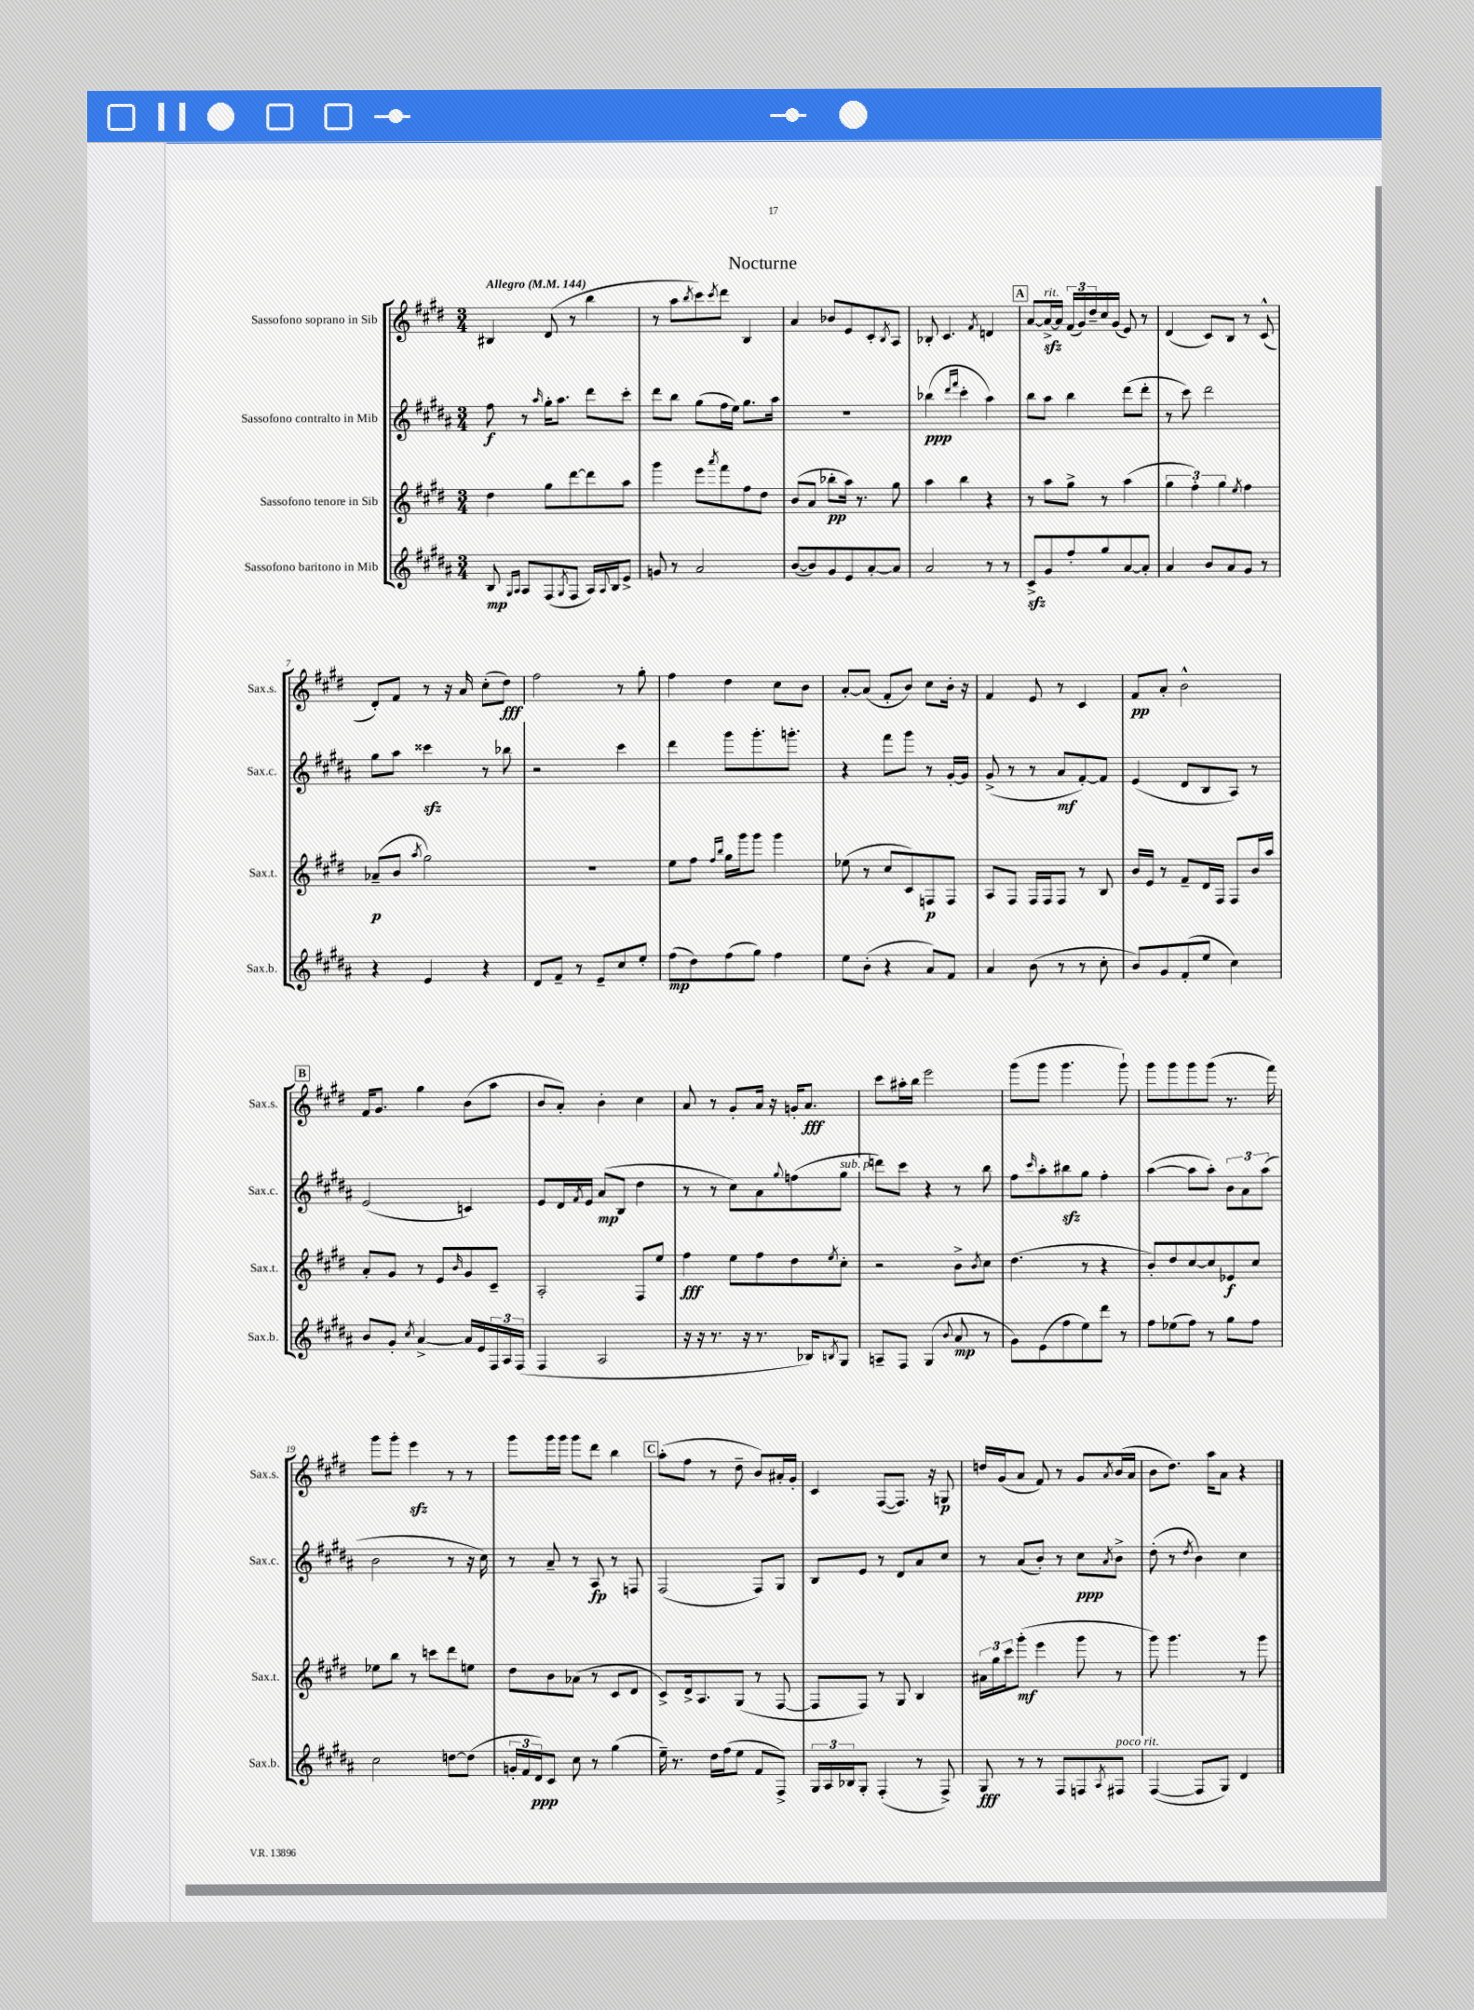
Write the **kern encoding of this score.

**kern	**kern	**kern	**kern
*staff4	*staff3	*staff2	*staff1
*clefG2	*clefG2	*clefG2	*clefG2
*k[f#c#g#d#a#]	*k[f#c#g#d#]	*k[f#c#g#d#a#]	*k[f#c#g#d#]
*M3/4	*M3/4	*M3/4	*M3/4
*MM144	*MM144	*MM144	*MM144
8B	4dd#	8ff#	4B#
16qqG#	.	.	.
16qqA#	.	.	.
8A#	.	8r	.
.	.	16qqaa#	.
(8F#	8gg#	16gg#'	(8d#
.	.	8.aa#	.
8qG#	.	.	.
8F#	[8ddd#	.	8r
16A#)	8ddd#]	8ddd#	4bb
8qqA#	.	.	.
16B	.	.	.
8e^	8aa	8ccc#'	.
=	=	=	=
8g	4ggg#	8ddd#	8r
8r	.	8bb	8aa
.	.	.	8qbb
2a#	8eee	(8gg#	8ccc#)
.	8qaaa	.	8qccc#
.	8fff#	16ff#	8ddd#
.	.	16ee)	.
.	8ff#	8.gg#	4B
.	8dd#	.	.
.	.	16aa#	.
=	=	=	=
([8b	(8b	2.r	4a
8b])	8a	.	.
8g#	8bb-'	.	8b-
8e	16aa)	.	8e
.	8.r	.	.
[8a#'	.	.	8c#'
.	.	.	8qB
8a#]	8gg#	.	8A
=	=	=	=
2a#	4aa	(4bb-	8B-'
.	.	.	4.c#
.	.	16qqddd#	.
.	.	16qqfff#	.
.	4bb	4ccc#'	.
.	.	.	8qf#
8r	4r	4aa#)	4d
8r	.	.	.
=	=	=	=
8c#^	8r	8bb	[8a
8g#	8aa	8aa#	16a^_
.	.	.	16a]
8ff#'	8gg#^	4bb	(24f#
.	.	.	24g#)
.	.	.	24dd#~
8gg#	8r	.	16cc#
.	.	.	(16g#
[8a#	(4aa	(8ddd#	8e)
8a#']	.	8ddd#'	8r
=	=	=	=
4a#	6gg#	8r	(4d#
.	.	8ccc#)	.
.	6ff#')	.	.
8b	.	2ddd#	8c#)
.	6gg#	.	.
8a#	.	.	8B
.	8qee	.	.
8g#	4ff#	.	8r
8r	.	.	(8c#^^
=	=	=	=
4r	(8a-~	8gg#	8d#')
.	8b	8aa#	8f#
.	8qaa	.	.
4e	2gg#)	4ccc##	8r
.	.	.	16r
.	.	.	16a
4r	.	8r	(8cc#'
.	.	8bb-	8dd#)
=	=	=	=
8d#	2.r	2r	2ff#
8f#~	.	.	.
8r	.	.	.
8e~	.	.	.
8cc#	.	4ccc#	8r
8ee'	.	.	8gg#'
=	=	=	=
(8ff#	8ee	4ddd#	4ff#
8dd#)	8ff#	.	.
.	16qqff#	.	.
.	16qqbb	.	.
(8ff#	16gg#	8ggg#	4dd#
.	16ggg#	.	.
8gg#)	8ggg#	8.ggg#'	.
4ff#	4ggg#	.	8cc#
.	.	8.ggg'	.
.	.	.	8b
=	=	=	=
8ee	(8ee-	4r	[8a'
(8b'	8r	.	(8a]
4r	8cc#	8fff#	8f#'
.	8c#)	8ggg#	8b)
8a#)	8F	8r	8cc#
8f#	8F	[16g#'	16b'
.	.	16g#]	16r
=	=	=	=
4a#	8A	(8g#^	4f#
.	8F#	8r	.
(8b	16F#	8r	8e
.	16F#	.	.
8r	8F#	8a#	8r
8r	8r	[8f#')	4c#
8cc#'	8B	8f#]	.
=	=	=	=
8b)	16b	(4e	8f#
.	16e	.	.
8g#	8r	.	8a'
(8f#'	8f#~	8d#	2b^^
8ee	16d#	8B	.
.	16F#	.	.
4cc#)	8F#	8A#)	.
.	16b	8r	.
.	16aa	.	.
=	=	=	=
8b	8a'	(2e	16f#
.	.	.	8.g#
8g#'	8g#	.	.
8qcc#	.	.	.
[4a#^	8r	.	4gg#
.	8e	.	.
.	16qqb	.	.
16a#]	8g#	4c)	(8b
16e	.	.	.
24F#	8c#~	.	8aa
24A#	.	.	.
(24F#	.	.	.
=	=	=	=
4F#	2A'	8e	8b
.	.	16d#	8a')
.	.	8qf#	.
.	.	16e	.
2A#	.	(8a#	4b'
.	.	8B	.
.	8F#	4dd#	4cc#
.	8ee	.	.
=	=	=	=
16r	4ff#	8r	8a
16r	.	.	.
8.r	.	8r	8r
.	8ee	8cc#)	8g#'
16r	.	.	.
8.r	8ff#	8a#	16a
.	.	.	16r
.	.	8qqgg#	.
.	8dd#	(8ff	16g'
16B-)	.	.	8.a
8qB	8qee	.	.
8G#	8cc#'	8gg#	.
=	=	=	=
8A~	2r	8ddd)	8ccc#
8F#	.	8ccc#	16aa#'
.	.	.	16bb
(4G#	.	4r	2eee
8qqb	.	.	.
8a#	8b^	8r	.
.	8qb	.	.
8r	8cc#	8bb	.
=	=	=	=
8g#)	(4.dd#	8ff#	(8ggg#
.	.	16qqccc#	.
(8e	.	8aa#'	8ggg#
8ff#	.	8bb#	4.ggg#
8ee)	8r	8gg#	.
8ddd#	4r	4ff#'	.
8r	.	.	8ggg#`)
=	=	=	=
8ff#	8b')	([4aa#	8ggg#
(8ee-	8dd#	.	8ggg#
8ff#)	[8cc#	8aa#]	8ggg#
8r	8cc#]	8aa#')	(8ggg#
8gg#	8e-	12b	8.r
.	.	12a#	.
8ff#	8cc#	.	.
.	.	(12aa#	.
.	.	.	16fff#)
=	=	=	=
2cc#	8ee-	2b	8ggg#
.	8bb	.	8ggg#'
.	8r	.	4eee
.	8ccc	.	.
[8dd	8ddd#	8r	8r
(8dd]	8ee	16r	8r
.	.	16cc#)	.
=	=	=	=
24g'	8dd#	8r	8ggg#
24f#	.	.	.
24d#)	.	.	.
8c#	8b	8a#~	16ggg#
.	.	.	16ggg#
8cc#	(8a-	8r	8ggg#
8r	8r	8A#	8ddd#
(4gg#	8c#	8r	4bb
.	8d#	8F	.
=	=	=	=
16ee~)	8c#^)	(2F#	(8aa'
8.r	.	.	.
.	16d#^	.	8ff#
.	8.A	.	.
16dd#	.	.	8r
(16ff#	.	.	.
8ee	(8G#	.	8dd#~
8f#	8r	8F#)	8b)
8F#^)	[8F#	8G#	16a#'
.	.	.	16g#'
=	=	=	=
24G#	8F#]	8B	4c#
24A#	.	.	.
24B-	.	.	.
8G#'	8F#)	8e	.
(4F#'	8r	8r	([8F#
.	8G#	8d#	8.F#])
8r	4B	8a#	.
.	.	.	16r
8F#^)	.	8cc#	8G
=	=	=	=
8G#	24a#	8r	16dd
.	24gg#	.	.
.	.	.	(16g#
.	24ccc#	.	.
8r	(8ggg#'	(8a#	8a
8r	4eee	8b')	8f#)
8F#	.	8r	8r
8F	8ggg#	8cc#	8g#
8qA#	.	8qa#	8qa
8F#	8r	8b^	(16b
.	.	.	16a
=	=	=	=
([4F#	8ggg#)	(8dd#'	8b
.	4.ggg#	8r	8.dd#)
.	.	8qdd#	.
8F#]	.	4b)	.
.	.	.	16aa
8G#)	.	.	8a
4d#	8r	4cc#	4r
.	8ggg#	.	.
==	==	==	==
*-	*-	*-	*-
